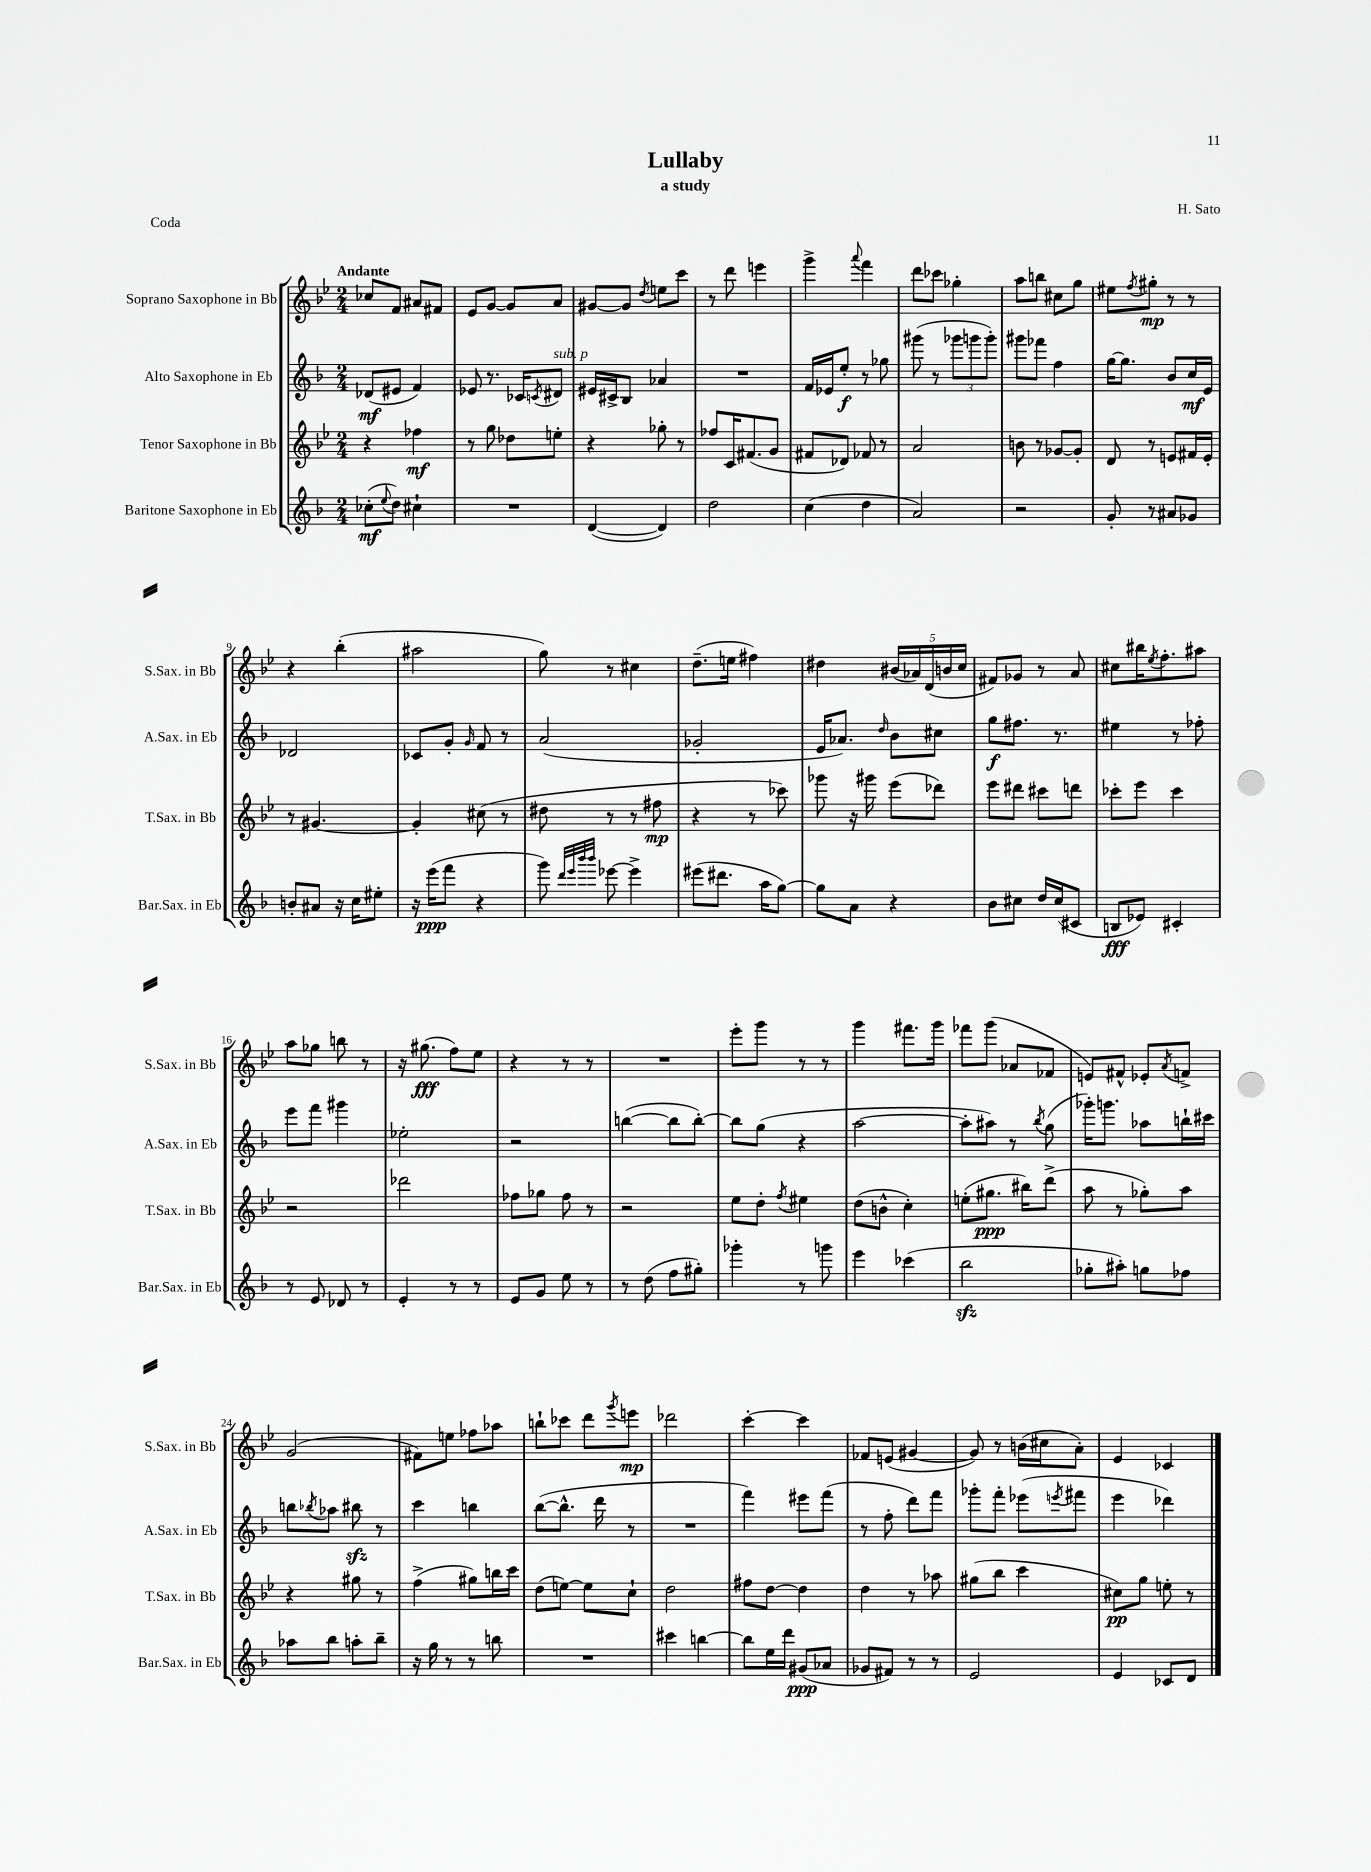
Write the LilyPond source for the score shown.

\header { title = "Lullaby" composer = "H. Sato" subtitle = "a study" piece = "Coda" }
<<
\new StaffGroup <<
\new Staff = "s0" \with { instrumentName = "Soprano Saxophone in Bb" shortInstrumentName = "S.Sax. in Bb" } {
    \clef treble \key bes \major \numericTimeSignature \time 2/4 \tempo "Andante"
    ces''8 f'8 ais'8 fis'8 |
    ees'8 g'8~ g'8 a'8 |
    gis'8~ gis'8 \acciaccatura { d''8 } e''8 c'''8 |
    r8 d'''8 e'''4 |
    g'''4-> \appoggiatura { a'''8 } f'''4 |
    d'''8 ces'''8 ges''4-. |
    a''8 b''8 cis''8 g''8 |
    eis''8 \acciaccatura { f''8 } gis''8-.\mp r8 r8 |
    r4 bes''4-.( |
    ais''2 |
    g''8) r8 cis''4 |
    d''8.--( e''16 fis''4) |
    dis''4 \tuplet 5/4 { bis'16( aes'16) d'16( b'16 c''16 } |
    fis'8) ges'8 r8 a'8 |
    cis''8 bis''16 \acciaccatura { ees''8 } f''8.-. ais''8 |
    a''8 ges''8 b''8 r8 |
    r16 gis''8.\fff( f''8) ees''8 |
    r4 r8 r8 |
    R2 |
    ees'''8-. g'''8 r8 r8 |
    g'''4 fis'''8. g'''16 |
    fes'''8 g'''8( aes'8 fes'8 |
    e'8) fis'8-^ ees'8-. \acciaccatura { a'8 } f'8-> |
    g'2( |
    fis'8) e''8 fes''8 aes''8 |
    b''8-! ces'''8 d'''8 \acciaccatura { g'''8 } e'''8\mp |
    des'''2 |
    c'''4~-. c'''4 |
    fes'8 e'8( gis'4~ |
    gis'8) r8 b'16( cis''16 a'8-.) |
    ees'4 ces'4 \bar "|." |
}
\new Staff = "s1" \with { instrumentName = "Alto Saxophone in Eb" shortInstrumentName = "A.Sax. in Eb" } {
    \clef treble \key f \major \numericTimeSignature \time 2/4
    des'8\mf( eis'8 f'4) |
    ees'8 r8. ces'16 \acciaccatura { c'8 } dis'8^\markup { \italic "sub. p" } |
    eis'16 cis'16-> bes8 aes'4 |
    R2 |
    f'16 ees'16 e''8-.\f r8 ges''8 |
    gis'''8( r8 \tuplet 3/2 { ges'''8 g'''8 g'''8-.) } |
    gis'''8 fes'''8 f''4 |
    g''16~ g''8. bes'8 c''16\mf e'16 |
    des'2 |
    ces'8 g'8-. \grace { g'16 } f'8 r8 |
    a'2( |
    ges'2-. |
    e'16 aes'8.) \grace { d''16 } bes'8 cis''8 |
    g''8\f fis''8. r8. |
    eis''4 r8 fes''8-. |
    e'''8 f'''8 gis'''4 |
    ees''2-. |
    r2 |
    b''4~( b''8 b''8~-.) |
    b''8 g''8( r4 |
    a''2~ |
    a''8-. ais''8) r8 \acciaccatura { bes''8 } g''8( |
    ges'''16-.) g'''8. aes''8 b''16-! cis'''16 |
    b''8 \acciaccatura { bes''8 } aes''8 bis''8\sfz r8 |
    c'''4 b''4 |
    bes''8~( bes''8.-^ d'''16 r8 |
    R2 |
    f'''4) eis'''8 f'''8( |
    r8 f''8-. d'''8) f'''8 |
    ges'''8-. f'''8-. ees'''8( \acciaccatura { e'''8 } fis'''8 |
    e'''4 des'''4) \bar "|." |
}
\new Staff = "s2" \with { instrumentName = "Tenor Saxophone in Bb" shortInstrumentName = "T.Sax. in Bb" } {
    \clef treble \key bes \major \numericTimeSignature \time 2/4
    r4 fes''4\mf |
    r8 g''8 des''8 e''8-. |
    r4 ges''8-. r8 |
    fes''8 c'16 fis'8.( g'8 |
    fis'8 des'8) fes'8 r8 |
    a'2 |
    b'8 r8 ges'8~ ges'8-. |
    d'8 r8 e'8 fis'16 e'16-. |
    r8 gis'4.~ |
    gis'4-. cis''8( r8 |
    dis''8 r8 r8 fis''8\mp |
    r4 r8 ces'''8) |
    ges'''8 r16 gis'''16 ees'''8( des'''8) |
    ees'''8 dis'''8 cis'''8 d'''8 |
    ces'''8-. ees'''8 ces'''4 |
    r2 |
    des'''2 |
    fes''8 ges''8 fes''8 r8 |
    r2 |
    ees''8 d''8-. \acciaccatura { f''8 } eis''4 |
    d''8( b'8-^ c''4-.) |
    e''8-.( gis''8.\ppp bis''16) d'''8->( |
    a''8 r8 ges''8-.) a''8 |
    r4 gis''8 r8 |
    f''4->( gis''8) b''16 c'''16 |
    d''8( e''8~) e''8 c''8-! |
    d''2 |
    fis''8 d''8~ d''4 |
    d''4 r8 aes''8 |
    gis''8( bes''8 c'''4 |
    cis''8\pp) g''8 e''8-. r8 \bar "|." |
}
\new Staff = "s3" \with { instrumentName = "Baritone Saxophone in Eb" shortInstrumentName = "Bar.Sax. in Eb" } {
    \clef treble \key f \major \numericTimeSignature \time 2/4
    ces''8-.\mf( \appoggiatura { e''8 } d''8) cis''4-! |
    R2 |
    d'4~( d'4) |
    d''2 |
    c''4( d''4 |
    a'2) |
    r2 |
    g'8-. r8 ais'8 ges'8 |
    b'8-. ais'8 r16 c''16 eis''8-. |
    r16 e'''16\ppp( f'''8 r4 |
    g'''8) \grace { d'''32 e'''32 bes'''32 bes'''32 } ees'''8~ ees'''4-> |
    eis'''8( dis'''8. a''16 g''8~) |
    g''8 a'8 r4 |
    bes'8 cis''8 d''16 cis''16( cis'8 |
    b8\fff ees'8) cis'4-. |
    r8 e'8 des'8 r8 |
    e'4-. r8 r8 |
    e'8 g'8 e''8 r8 |
    r8 d''8( f''8 gis''8-.) |
    ges'''4-. r8 g'''8 |
    e'''4 ces'''4( |
    bes''2\sfz |
    ges''8-. ais''8-.) g''8 fes''8 |
    aes''8 bes''8 a''8-. bes''8-- |
    r16 g''16 r8 r8 b''8 |
    R2 |
    cis'''4 b''4~ |
    b''8 e''16 d'''16 gis'8\ppp( aes'8 |
    ges'8 fis'8) r8 r8 |
    e'2 |
    e'4 ces'8 d'8 \bar "|." |
}
>>
>>
